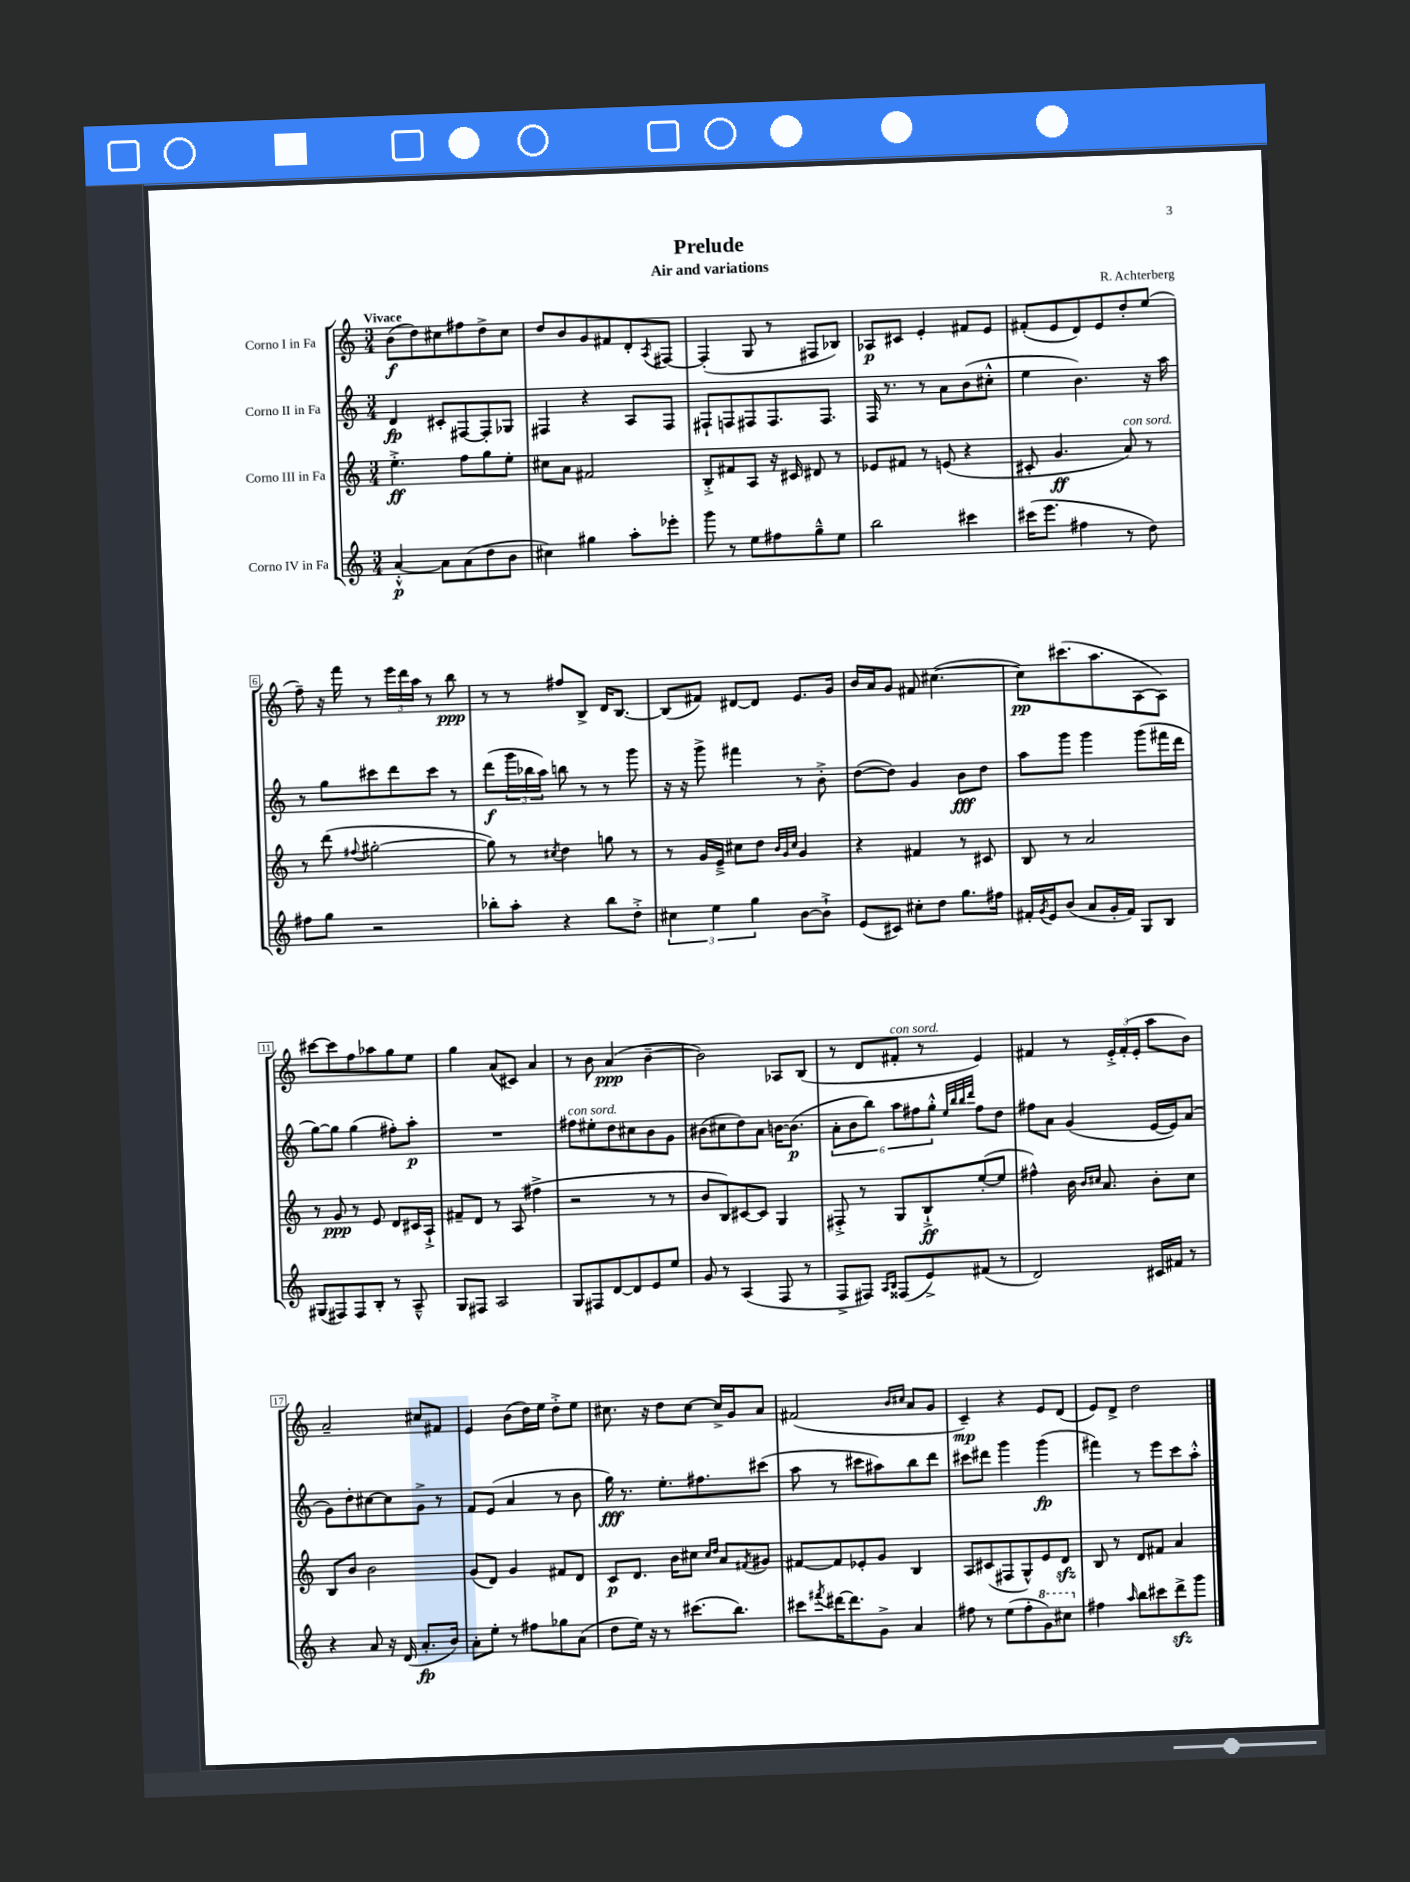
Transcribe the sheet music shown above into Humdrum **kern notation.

**kern	**dynam	**kern	**dynam	**kern	**dynam	**kern	**dynam
*part4	*part4	*part3	*part3	*part2	*part2	*part1	*part1
*staff4	*staff4	*staff3	*staff3	*staff2	*staff2	*staff1	*staff1
*I"Corno IV in Fa	*	*I"Corno III in Fa	*	*I"Corno II in Fa	*	*I"Corno I in Fa	*
*clefG2	*	*clefG2	*	*clefG2	*	*clefG2	*
*k[]	*	*k[]	*	*k[]	*	*k[]	*
*M3/4	*	*M3/4	*	*M3/4	*	*M3/4	*
=1	=1	=1	=1	=1	=1	=1	=1
!	!	!	!	!	!	!LO:TX:a:B:t=Vivace	!
[4a'^^/	p	4.ee'^\	ff	4d/	fp	(8b\L	f
.	.	.	.	.	.	8dd\)	.
8a\L]	.	.	.	8c#X'/L	.	8cc#X\	.
(8a\	.	8ff\L	.	[8F#X/	.	8ff#X\	.
8dd\	.	8gg\	.	8F#'/]	.	8dd^\	.
8b\J	.	8ee'\J	.	8G-X/J	.	8cc#\J	.
=2	=2	=2	=2	=2	=2	=2	=2
4cc#X\)	.	8cc#X\L	.	4F#X/	.	8dd/L	.
.	.	8a\J	.	.	.	8b/	.
4gg#X\	.	2f#X/	.	4r	.	8g/	.
.	.	.	.	.	.	8f#X/	.
8aa'\L	.	.	.	8A/L	.	8d'/	.
.	.	.	.	.	.	8qA/	.
8eee-X'\J	.	.	.	8F#/J	.	[8F#X/J	.
=3	=3	=3	=3	=3	=3	=3	=3
8ggg\	.	8B'^/L	.	8F#X`/L	.	(4F#'/]	.
8r	.	8f#X/	.	8Fn/	.	.	.
8ee\L	.	8A/J	.	8F#X/	.	8G/	.
8ff#X\	.	16r	.	8.F#/	.	8r	.
.	.	16c#X/	.	.	.	.	.
8gg~^^\	.	8d#X/	.	.	.	8F#X/L	.
.	.	.	.	8.F#/J	.	.	.
8ee\J	.	8r	.	.	.	8B-X/J)	.
=4	=4	=4	=4	=4	=4	=4	=4
2bb\	.	8e-X/L	.	16F/	.	8A-X/L	p
.	.	.	.	8.r	.	.	.
.	.	8f#X/J	.	.	.	8c#X/J	.
.	.	8r	.	8r	.	4e'/	.
.	.	(8en/	.	8a\L	.	.	.
4ccc#X\	.	4r	.	(8b\	.	8f#X/L	.
.	.	.	.	8cc#X'^^\J	.	8e/J	.
=5	=5	=5	=5	=5	=5	=5	=5
(16ccc#X\KL	.	8c#X'/	.	4ee\	.	(8f#X'/L	.
8.eee\J	.	.	.	.	.	.	.
.	.	4.g/	ff	.	.	8e/	.
4ff#X\	.	.	.	4.b\)	.	8d/)	.
.	.	.	.	.	.	8e/	.
!	!	!LO:TX:a:i:t=con sord.	!	!	!	!	!
8r	.	8a/)	.	.	.	8dd'/	.
8dd\)	.	8r	.	16r	.	(8ee/J	.
.	.	.	.	16aa\	.	.	.
!!LO:LB:g=z
=6	=6	=6	=6	=6	=6	=6	=6
8ff#X\L	.	8r	.	8r	.	8ff~\)	.
8gg\J	.	(8ddd\	.	8gg\L	.	16r	.
.	.	.	.	.	.	16fff\	.
.	.	8qqff#X/	.	.	.	.	.
2r	.	[2gg#X'\	.	8ccc#X\	.	8r	.
.	.	.	.	8ddd\	.	24eee\LL	.
.	.	.	.	.	.	24ddd\	.
.	.	.	.	.	.	24aa\JJ	.
.	.	.	.	8ccc#\J	.	8r	.
.	.	.	.	8r	.	8bb\	ppp
=7	=7	=7	=7	=7	=7	=7	=7
8bb-X'\L	.	8gg#\])	.	(8ddd\L	f	8r	.
8aa'\J	.	8r	.	24ggg\L	.	8r	.
.	.	.	.	24bb-X\	.	.	.
.	.	.	.	24aa\JJ)	.	.	.
.	.	8qcc#X/	.	.	.	.	.
4r	.	4dd\	.	8bbn\	.	8ff#X/L	.
.	.	.	.	8r	.	8B^/J	.
8bb-\L	.	8ggn\	.	8r	.	16d/KL	.
.	.	.	.	.	.	[8.B/J	.
8dd'^\J	.	8r	.	8ggg\	.	.	.
=8	=8	=8	=8	=8	=8	=8	=8
6cc#X\	.	8r	.	16r	.	(8B/L]	.
.	.	.	.	16r	.	.	.
.	.	16g/LL	.	8ggg^\	.	8f#X/J)	.
6ee\	.	.	.	.	.	.	.
.	.	16e~^/JJ	.	.	.	.	.
.	.	8cc#X\L	.	4fff#X\	.	[8d#X/L	.
6gg\	.	.	.	.	.	.	.
.	.	8dd\J	.	.	.	8d#/J]	.
.	.	32qqb/LLL	.	.	.	.	.
.	.	32qqg/	.	.	.	.	.
.	.	32qqcc#/JJJ	.	.	.	.	.
[8b\L	.	4g/	.	8r	.	8.e/L	.
8b`^\J]	.	.	.	8b'^\	.	.	.
.	.	.	.	.	.	16g/Jk	.
=9	=9	=9	=9	=9	=9	=9	=9
(8e/L	.	4r	.	([8dd\L	.	16b/LL	.
.	.	.	.	.	.	16a/J	.
8c#X/J)	.	.	.	8dd\J])	.	8g/J	.
8cc#X'\L	.	4f#X/	.	4g/	.	8f#X/	.
8dd\J	.	.	.	.	.	([4.cc#X\	.
8.gg\L	.	8r	.	8b\L	fff	.	.
.	.	8c#X/	.	8dd\J	.	.	.
16ff#X\Jk	.	.	.	.	.	.	.
=10	=10	=10	=10	=10	=10	=10	=10
16f#X'/LL	.	8B/	.	8aa\L	.	8cc#\L])	pp
8qg/	.	.	.	.	.	.	.
16e/J	.	.	.	.	.	.	.
(8b/J	.	8r	.	8ggg\J	.	(8.ccc#X\	.
8a/L	.	2a/	.	4ggg\	.	.	.
.	.	.	.	.	.	8.aa\	.
16g'/L	.	.	.	.	.	.	.
16f#/JJ)	.	.	.	.	.	.	.
8G/L	.	.	.	(8ggg\L	.	[8A\	.
8B/J	.	.	.	16fff#X\L	.	8A\J])	.
.	.	.	.	16ddd\JJ	.	.	.
!!LO:LB:g=z
=11	=11	=11	=11	=11	=11	=11	=11
(8G#X/L	.	8r	.	[8gg\L)	.	[8ccc#X\L	.
8F#X/)	.	8g/	ppp	8gg\J]	.	8ccc#\]	.
8F#/	.	8r	.	(4gg\	.	8ff\	.
8B'/J	.	8e/	.	.	.	8aa-X\	.
8r	.	8d/L	.	8ff#X'\L)	.	8gg\	.
8A~^^/	.	16c#X/L	.	8aa'\J	p	8ee\J	.
.	.	16A`^/JJ	.	.	.	.	.
=12	=12	=12	=12	=12	=12	=12	=12
8G/L	.	8f#X~/L	.	2.r	.	4gg\	.
8F#X/J	.	8d/J	.	.	.	.	.
2A/	.	8r	.	.	.	(8a/L	.
.	.	(8A/	.	.	.	8c#X/J)	.
.	.	4ff#X^\	.	.	.	4a/	.
=13	=13	=13	=13	=13	=13	=13	=13
!	!	!	!	!LO:TX:a:i:t=con sord.	!	!	!
8G/L	.	2r	.	8ff#X\L	.	8r	.
8F#X/	.	.	.	8ee#X'\	.	8b\	.
[8d/	.	.	.	8dd\	.	(4a/	ppp
8d/]	.	.	.	8cc#X\	.	.	.
8e/	.	8r	.	8b\	.	[4b~\	.
8ee/J	.	8r	.	8g\J	.	.	.
=14	=14	=14	=14	=14	=14	=14	=14
8g/	.	8b/L	.	(8b#X\L	.	2b\])	.
8r	.	8B/)	.	8cc#X\	.	.	.
(4A/	.	[8c#X/	.	8dd\)	.	.	.
.	.	8c#/J]	.	8a\J	.	.	.
8F/	.	4G/	.	[16bn\KL	.	8A-X/L	.
.	.	.	.	(8.b\J]	p	.	.
8r	.	.	.	.	.	(8B/J	.
=15	=15	=15	=15	=15	=15	=15	=15
8F^/L	.	8F#X'^/	.	12a'\L	.	8r	.
.	.	.	.	12b\	.	.	.
8F#X/J)	.	8r	.	.	.	8d/L	.
.	.	.	.	12bb\J)	.	.	.
16qqA/LL	.	.	.	.	.	.	.
16qqB/JJ	.	.	.	.	.	.	.
!	!	!	!	!	!	!LO:TX:a:i:t=con sord.	!
(8F##X/L	.	8G/L	.	12aa\L	.	8f#X'/J	.
.	.	.	.	12ff#X\	.	.	.
8e^/)	.	8B`^/	ff	.	.	8r	.
.	.	.	.	12gg'^^\J	.	.	.
.	.	.	.	32qqee/LLL	.	.	.
.	.	.	.	32qqbb/	.	.	.
.	.	.	.	32qqbb/	.	.	.
.	.	.	.	32qqddd/JJJ	.	.	.
(8f#X/J	.	([8ee'/	.	8ff#\L	.	4e/)	.
8r	.	8ee/J]	.	8dd\J	.	.	.
=16	=16	=16	=16	=16	=16	=16	=16
2d/)	.	4ff#X^^\)	.	8ff#X\L	.	4f#X/	.
.	.	.	.	8a\J	.	.	.
.	.	16b\	.	(4g/	.	8r	.
.	.	16qqb/LL	.	.	.	.	.
.	.	16qqcc#X/JJ	.	.	.	.	.
.	.	8.a/	.	.	.	.	.
.	.	.	.	.	.	24e'^/LL	.
.	.	.	.	.	.	(24f#'/	.
.	.	.	.	.	.	24e'/JJ	.
16c#X/LL	.	8b'\L	.	[16e/LL	.	8aa\L	.
16f#X/JJ	.	.	.	16e/J])	.	.	.
8r	.	8cc#\J	.	(8a/J	.	8b\J)	.
!!LO:LB:g=z
=17	=17	=17	=17	=17	=17	=17	=17
4r	.	8B/L	.	8g\L)	.	2a~/	.
.	.	8b/J	.	8dd'\	.	.	.
8a/	.	2b\	.	[8cc#X\	.	.	.
16r	.	.	.	8cc#\]	.	.	.
(16d/	.	.	.	.	.	.	.
8.a'/L	fp	.	.	8g^\J	.	8cc#X/L	.
.	.	.	.	8r	.	8f#X/J	.
16b/Jk)	.	.	.	.	.	.	.
=18	=18	=18	=18	=18	=18	=18	=18
8a'\L	.	(8g/L	.	8f/L	.	4e/	.
8ee'\J	.	8d/J)	.	(8e/J	.	.	.
8r	.	4g/	.	4a/	.	(8b\L	.
8ff#X\L	.	.	.	.	.	16dd\L)	.
.	.	.	.	.	.	16ee\JJ	.
8gg-X\	.	8f#X/L	.	8r	.	8dd'^\L	.
(8a\J	.	8d/J	.	8b\	.	8ee\J	.
=19	=19	=19	=19	=19	=19	=19	=19
8dd\L	.	8c/L	p	16gg\)	fff	8.cc#X\	.
.	.	.	.	8.r	.	.	.
16ee\Jk)	.	8.d/J	.	.	.	.	.
16r	.	.	.	.	.	16r	.
8r	.	.	.	8.ee'\L	.	8dd\L	.
.	.	16b\KL	.	.	.	.	.
(8.ccc#X\L	.	8cc#X\J	.	.	.	[8cc#\J	.
.	.	.	.	8.ff#X\	.	.	.
.	.	16qqcc#/LL	.	.	.	.	.
.	.	16qqdd/JJ	.	.	.	.	.
.	.	8a/L	.	.	.	16cc#^/LL]	.
8.bb\J)	.	.	.	.	.	16g/J	.
.	.	8qf#X/	.	.	.	.	.
.	.	8g#X/J	.	(8ccc#X\J	.	8a/J	.
=20	=20	=20	=20	=20	=20	=20	=20
8ccc#X\L	.	[8f#X/L	.	8aa\	.	(2f#X/	.
8qfff#X/	.	.	.	.	.	.	.
[16ddd#X\K	.	8f#/]	.	8r	.	.	.
8.ddd#\]	.	.	.	.	.	.	.
.	.	8e-X'/	.	8ccc#X\L	.	.	.
8g^\J	.	8g/J	.	8aa#X\)	.	.	.
.	.	.	.	.	.	16qqb/LL	.
.	.	.	.	.	.	16qqcc#X/JJ	.
4a/	.	4B/	.	8bb\	.	8a/L	.
.	.	.	.	8ddd\J	.	8g/J	.
=21	=21	=21	=21	=21	=21	=21	=21
8ff#X\	.	8A/L	.	8ccc#X\L	.	4c~/)	mp
8r	.	(8c#X/	.	8ddd#X\J	.	.	.
(8ee\L	.	8F#X/	.	4ggg\	.	4r	.
8ff#'\	.	8G^^/)	.	.	.	.	.
*8va	*	*	*	*	*	*	*
8gg\)	.	8e/	.	(4ggg\	fp	8e/L	.
8ccc#X\J	.	8dzz/J	.	.	.	(8d/J	.
=22	=22	=22	=22	=22	=22	=22	=22
*X8va	*	*	*	*	*	*	*
4ff#X\	.	8B/	.	4fff#X\)	.	8e/L)	.
.	.	8r	.	.	.	8d^/J	.
16qqaa/	.	.	.	.	.	.	.
8bb\L	.	8d/L	.	8r	.	2dd\	.
8ccc#X\	.	8f#X/J	.	8eee\L	.	.	.
8dddzz^\	.	4a/	.	8ccc\	.	.	.
8ggg\J	.	.	.	8aa'^^\J	.	.	.
==	==	==	==	==	==	==	==
*-	*-	*-	*-	*-	*-	*-	*-
